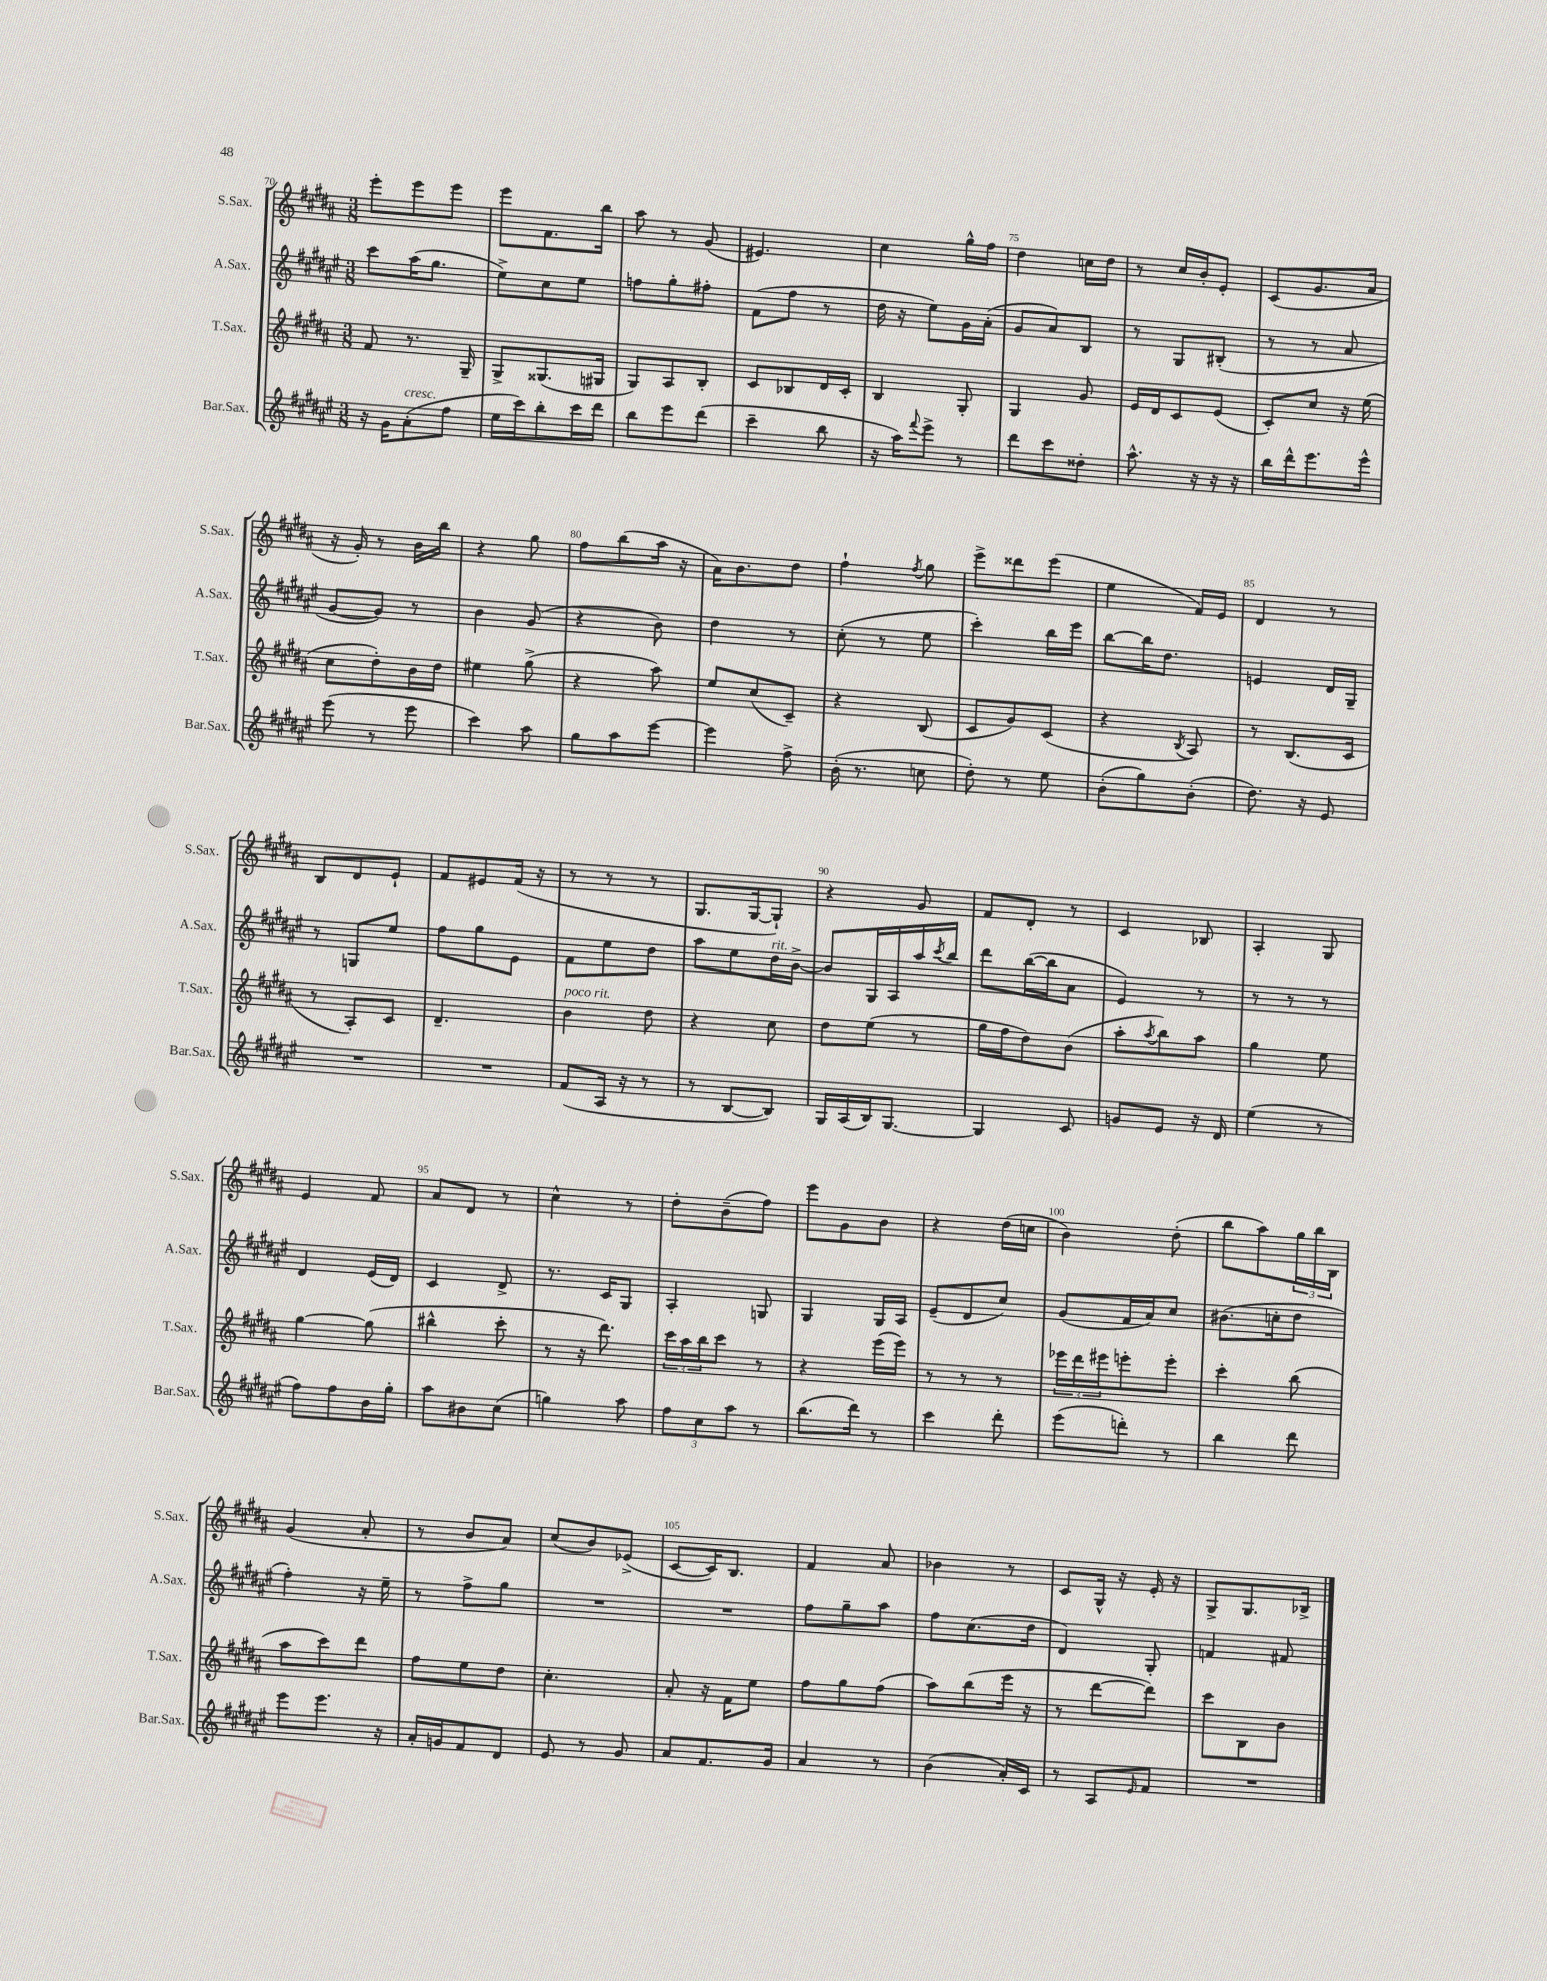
<<
\new StaffGroup <<
\new Staff = "s0" \with { instrumentName = "S.Sax." shortInstrumentName = "S.Sax." } {
    \clef treble \key b \major \numericTimeSignature \time 3/8
    e'''8-. e'''8 e'''8 |
    e'''8 fis'8. b''16 |
    ais''8 r8 gis'8( |
    eis'4.) |
    cis''4 gis''16-^ fis''16 |
    dis''4 c''16 dis''16 |
    r8 cis''16 b'16-. e'8-. |
    cis'8( gis'8. ais'16 |
    r16 gis'16-.) r8 b'16 b''16 |
    r4 gis''8 |
    fis''8 b''8( ais''16 r16 |
    ais'16) b'8. dis''8 |
    fis''4-! \acciaccatura { fis''8 } gis''8 |
    e'''8-> disis'''8 e'''8( |
    e''4 fis'16) e'16 |
    dis'4 r8 |
    b8 dis'8 e'8-! |
    fis'8 eis'8 fis'16( r16 |
    r8 r8 r8 |
    gis8. gis16~ gis8-!) |
    r4 gis'8 |
    fis'8 dis'8-. r8 |
    cis'4 bes8 |
    ais4-. gis8 |
    e'4 fis'8 |
    ais'8 dis'8 r8 |
    cis''4-^ r8 |
    dis''8-. b'8--( fis''8) |
    e'''8 gis'8 b'8 |
    r4 dis''16( c''16 |
    b'4) dis''8-.( |
    b''8 ais''8) \tuplet 3/2 { gis''16 b''16 b16 } |
    gis'4( ais'8-. |
    r8 b'8 ais'8) |
    cis''8( b'8) ees'8->( |
    cis'8~ cis'16) b8. |
    fis'4 ais'8 |
    bes'4 r8 |
    cis'8 gis16-^ r16 e'16-. r16 |
    gis8-> gis8. bes16-> \bar "|." |
}
\new Staff = "s1" \with { instrumentName = "A.Sax." shortInstrumentName = "A.Sax." } {
    \clef treble \key fis \major \numericTimeSignature \time 3/8
    cis'''8 ais''16( gis''8. |
    eis''8->) cis''8 eis''8 |
    f''8 gis''8-. fis''8-. |
    fis'8( fis''8 r8 |
    dis''16 r16 eis''8) gis'16 ais'16-.( |
    gis'8 ais'8) b8 |
    r8 gis8 bis8-.( |
    r8 r8 ais'8 |
    gis'8~ gis'8) r8 |
    b'4 gis'8( |
    r4 b'8) |
    dis''4 r8 |
    cis''8-.( r8 eis''8 |
    cis'''4-.) b''16 eis'''16 |
    b''8~ b''16 dis''8. |
    e'4 dis'16 gis16-- |
    r8 g8 eis''8 |
    fis''8 gis''8 eis'8 |
    fis'8 eis''8 dis''8 |
    ais''8 eis''8 dis''16^\markup { \italic "rit." } b'16~-> |
    b'8 gis16 ais16 ais''16 \acciaccatura { cis'''8 } b''16 |
    dis'''8 b''16~( b''16 ais'8 |
    eis'4) r8 |
    r8 r8 r8 |
    dis'4 eis'16( dis'16) |
    cis'4 dis'8-> |
    r8. cis'16 gis8 |
    ais4-. g8 |
    gis4 gis16 ais16 |
    eis'8--( dis'8 cis''8) |
    gis'8( fis'16 ais'16) cis''8 |
    bis'8.( c''16-. dis''8 |
    fis''4-.) r16 eis''16-- |
    r8 fis''8-> gis''8 |
    R4. |
    R4. |
    fis''8 gis''8-- ais''8 |
    fis''8 cis''8.( dis''16 |
    dis'4) gis8-. |
    f'4 fis'8 \bar "|." |
}
\new Staff = "s2" \with { instrumentName = "T.Sax." shortInstrumentName = "T.Sax." } {
    \clef treble \key b \major \numericTimeSignature \time 3/8
    fis'8 r8. gis16-- |
    gis8-> gisis8.( gis16 |
    gis8) ais8 b8-. |
    cis'8 bes8 dis'16 cis'16-. |
    b4 gis8-. |
    gis4 gis'8 |
    e'16 dis'16 cis'8 e'8( |
    cis'8-.) cis''8 r16 e''16( |
    cis''8 dis''8-.) b'16 dis''16 |
    eis''4 gis''8->( |
    r4 ais''8) |
    e''8 cis''8( cis'8--) |
    r4 b8( |
    cis'8 gis'8) cis'8( |
    r4 \acciaccatura { b8 } ais8) |
    r8 b8.( cis'16 |
    r8 ais8-.) cis'8 |
    dis'4.-- |
    b'4^\markup { \italic "poco rit." } dis''8 |
    r4 cis''8 |
    dis''8 e''8( r8 |
    gis''16 fis''16 dis''8) b'8( |
    ais''8-. \acciaccatura { ais''8 } b''8) ais''8 |
    gis''4 e''8 |
    gis''4~ gis''8( |
    bis''4-^ cis'''8-. |
    r8 r16 dis'''8.) |
    \tuplet 3/2 { cis'''16 ais''16 b''16 } cis'''8 r8 |
    r4 e'''16( e'''16) |
    r8 r8 r8 |
    \tuplet 3/2 { ees'''16 dis'''16 eis'''16 } e'''8-. e'''8-. |
    cis'''4-. b''8( |
    ais''8 cis'''8) dis'''8 |
    fis''8 e''8 dis''8 |
    cis''4.-. |
    ais'8-. r16 fis'16 e''8 |
    fis''8 gis''8 fis''8( |
    ais''8) b''8( e'''16 r16 |
    r8 dis'''8~ dis'''8) |
    cis'''8 b8 b'8 \bar "|." |
}
\new Staff = "s3" \with { instrumentName = "Bar.Sax." shortInstrumentName = "Bar.Sax." } {
    \clef treble \key fis \major \numericTimeSignature \time 3/8
    r16 gis'16 ais'8-.^\markup { \italic "cresc." }( fis''8 |
    eis''16 cis'''16) b''8-. cis'''16 dis'''16 |
    b''8 eis'''8 dis'''8( |
    cis'''4-- b''8 |
    r16 ais''16) \appoggiatura { fis'''8 } eis'''8-> r8 |
    dis'''8 cis'''8 disis''8-. |
    ais''8.-^ r16 r16 r16 |
    b''16 dis'''16-^ eis'''8. eis'''16-^ |
    eis'''8( r8 eis'''8 |
    cis'''4) ais''8 |
    gis''8 ais''8 eis'''8~ |
    eis'''4 fis''8-> |
    b'16-.( r8. c''8 |
    dis''8-.) r8 eis''8 |
    b'8-.( gis''8) b'8-.( |
    dis''8.) r16 eis'8 |
    R4. |
    R4. |
    fis'8( ais16 r16 r8 |
    r8 b8~ b8) |
    gis16 ais16( b16) gis8.~ |
    gis4 cis'8 |
    g'8 eis'8 r16 dis'16 |
    eis''4( r8 |
    fis''8) fis''8 b'16 gis''16-. |
    ais''8 bis'8 cis''8( |
    g''4) ais''8 |
    \tuplet 3/2 { fis''8 cis''8 ais''8 } r8 |
    b''8.( dis'''16) r8 |
    cis'''4 dis'''8-. |
    eis'''8( d'''8-.) r8 |
    b''4 dis'''8 |
    eis'''8 eis'''8. r16 |
    ais'16-. g'16 fis'8 dis'8 |
    eis'8 r8 gis'8 |
    ais'8 fis'8. gis'16 |
    ais'4 r8 |
    b'4( ais'16-.) cis'16 |
    r8 ais8 \grace { eis'16 } fis'8 |
    R4. \bar "|." |
}
>>
>>
\layout { \context { \Score currentBarNumber = #70 \override BarNumber.break-visibility = ##(#f #t #t) barNumberVisibility = #(every-nth-bar-number-visible 5) } }
